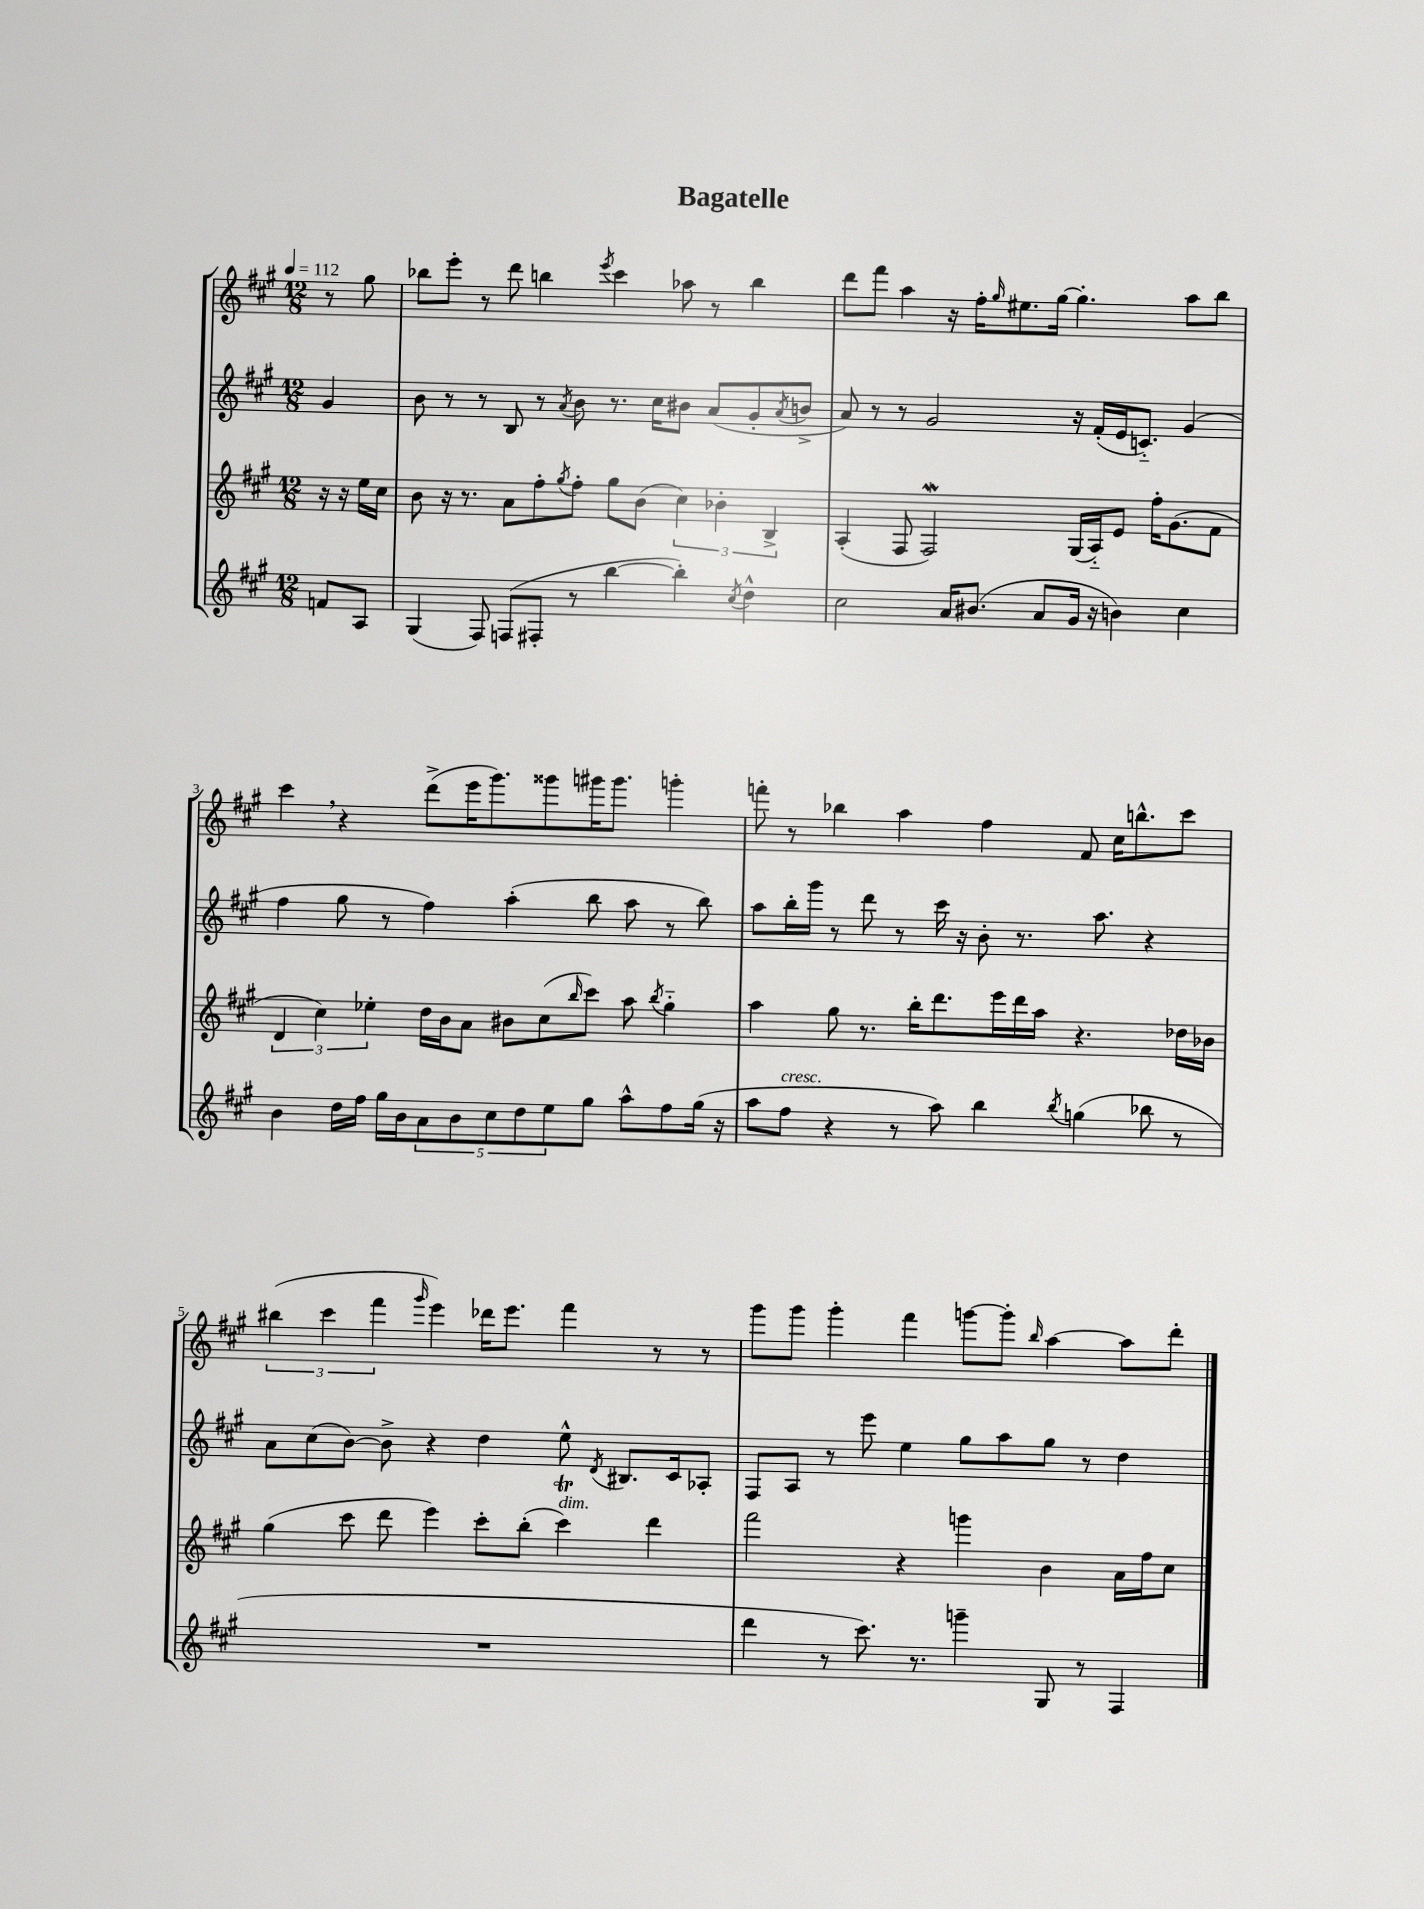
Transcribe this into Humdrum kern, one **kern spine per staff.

**kern	**kern	**kern	**kern
*staff4	*staff3	*staff2	*staff1
*clefG2	*clefG2	*clefG2	*clefG2
*k[f#c#g#]	*k[f#c#g#]	*k[f#c#g#]	*k[f#c#g#]
*M12/8	*M12/8	*M12/8	*M12/8
*MM112	*MM112	*MM112	*MM112
8f	16r	4g#	8r
.	16r	.	.
8A	16ee	.	8gg#
.	16cc#	.	.
=	=	=	=
(4G#	8b	8b	8bb-
.	16r	8r	8eee'
.	8.r	.	.
8F#)	.	8r	8r
(8F	8a	8B	8ddd
8F#'	8ff#'	8r	4bb
.	8qgg#	8qa	.
8r	8ff#'	8b	.
.	.	.	8qeee
[4bb	8gg#	8.r	4ccc#
.	(8b	.	.
.	.	16cc#	.
4bb'])	6cc#)	8b#	8aa-
.	.	(8a	8r
.	6b-'	.	.
8qcc#	.	.	.
4dd^^	.	8g#'	4bb
.	6B^	.	.
.	.	8qa	.
.	.	8b^	.
=	=	=	=
2cc#	(4A'	8a)	8ddd
.	.	8r	8fff#
.	8F#	8r	4aa
.	2F#)	2g#	.
16a	.	.	16r
(8.b#	.	.	16ff#'
.	.	.	16qqgg#
.	.	.	8.ee#
8a	.	.	.
.	.	.	[16gg#
16g#	(16G#	16r	4.gg#']
16r	16A'~)	(16f#'	.
4b)	8e	16e	.
.	.	8.c'~)	.
.	16ff#'	.	.
.	(8.g#	.	.
4cc#	.	(4g#	8aa
.	8f#	.	8bb
=	=	=	=
4b	6d	4ff#	4ccc#
.	6cc#)	.	.
16dd	.	8gg#	4r
16ff#	.	.	.
.	6ee-'	.	.
16gg#	.	8r	.
16b	.	.	.
10a	16dd	4ff#)	(8ddd^
.	16b	.	.
10b	.	.	.
.	8a	.	16eee
.	.	.	8.ggg#)
10cc#	.	.	.
.	8b#	(4aa'	.
10dd	.	.	.
.	(8cc#	.	8ggg##
10ee	.	.	.
.	16qqbb	.	.
8gg#	8ccc#)	8bb	16ggg#
.	.	.	8.ggg#
8aa^^	8aa	8aa	.
.	8qbb	.	.
8ff#	4gg#'~	8r	4ggg'
(16gg#	.	8bb)	.
16r	.	.	.
=	=	=	=
8aa	4aa	8aa	8fff'
8ff#	.	16bb'	8r
.	.	16ggg#	.
4r	8gg#	8r	4bb-
.	8.r	8ddd	.
8r	.	8r	4aa
.	16bb'	.	.
8aa)	8.ddd	16ccc#	.
.	.	16r	.
4bb	.	8b'	4ff#
.	16eee	.	.
.	16ddd	8.r	.
.	16aa	.	.
8qbb	.	.	.
(4gg	4.r	.	8f#
.	.	8.aa	.
.	.	.	16cc#
.	.	.	8.bb^^
8bb-	.	4r	.
8r	16dd-	.	8ccc#
.	16b-	.	.
=	=	=	=
1.r	(4gg#	8a	(6bb#
.	.	(8cc#	.
.	.	.	6ccc#
.	8ccc#	[8b)	.
.	.	.	6fff#
.	8ddd	8b^]	.
.	.	.	16qqggg#
.	4eee)	4r	4eee)
.	8ccc#'	4dd	16ddd-
.	.	.	8.eee
.	(8bb'	.	.
.	4ccc#)	8ee^^	4fff#
.	.	8qd	.
.	.	8.B#	.
.	4ddd	.	8r
.	.	16c#	.
.	.	8A-'	8r
=	=	=	=
4ddd	2fff#	8F#	8ggg#
.	.	8A	8ggg#
8r	.	8r	4ggg#'
8.ccc#)	.	8eee	.
.	4r	4ee	4fff#
8.r	.	.	.
4ggg~	4ggg	8gg#	[8ggg
.	.	8aa	8ggg']
.	.	.	16qqbb
8G#	4b	8gg#	[4aa
8r	.	8r	.
4F#	16a	4dd	8aa]
.	16ff#	.	.
.	8cc#	.	8ddd'
==	==	==	==
*-	*-	*-	*-
